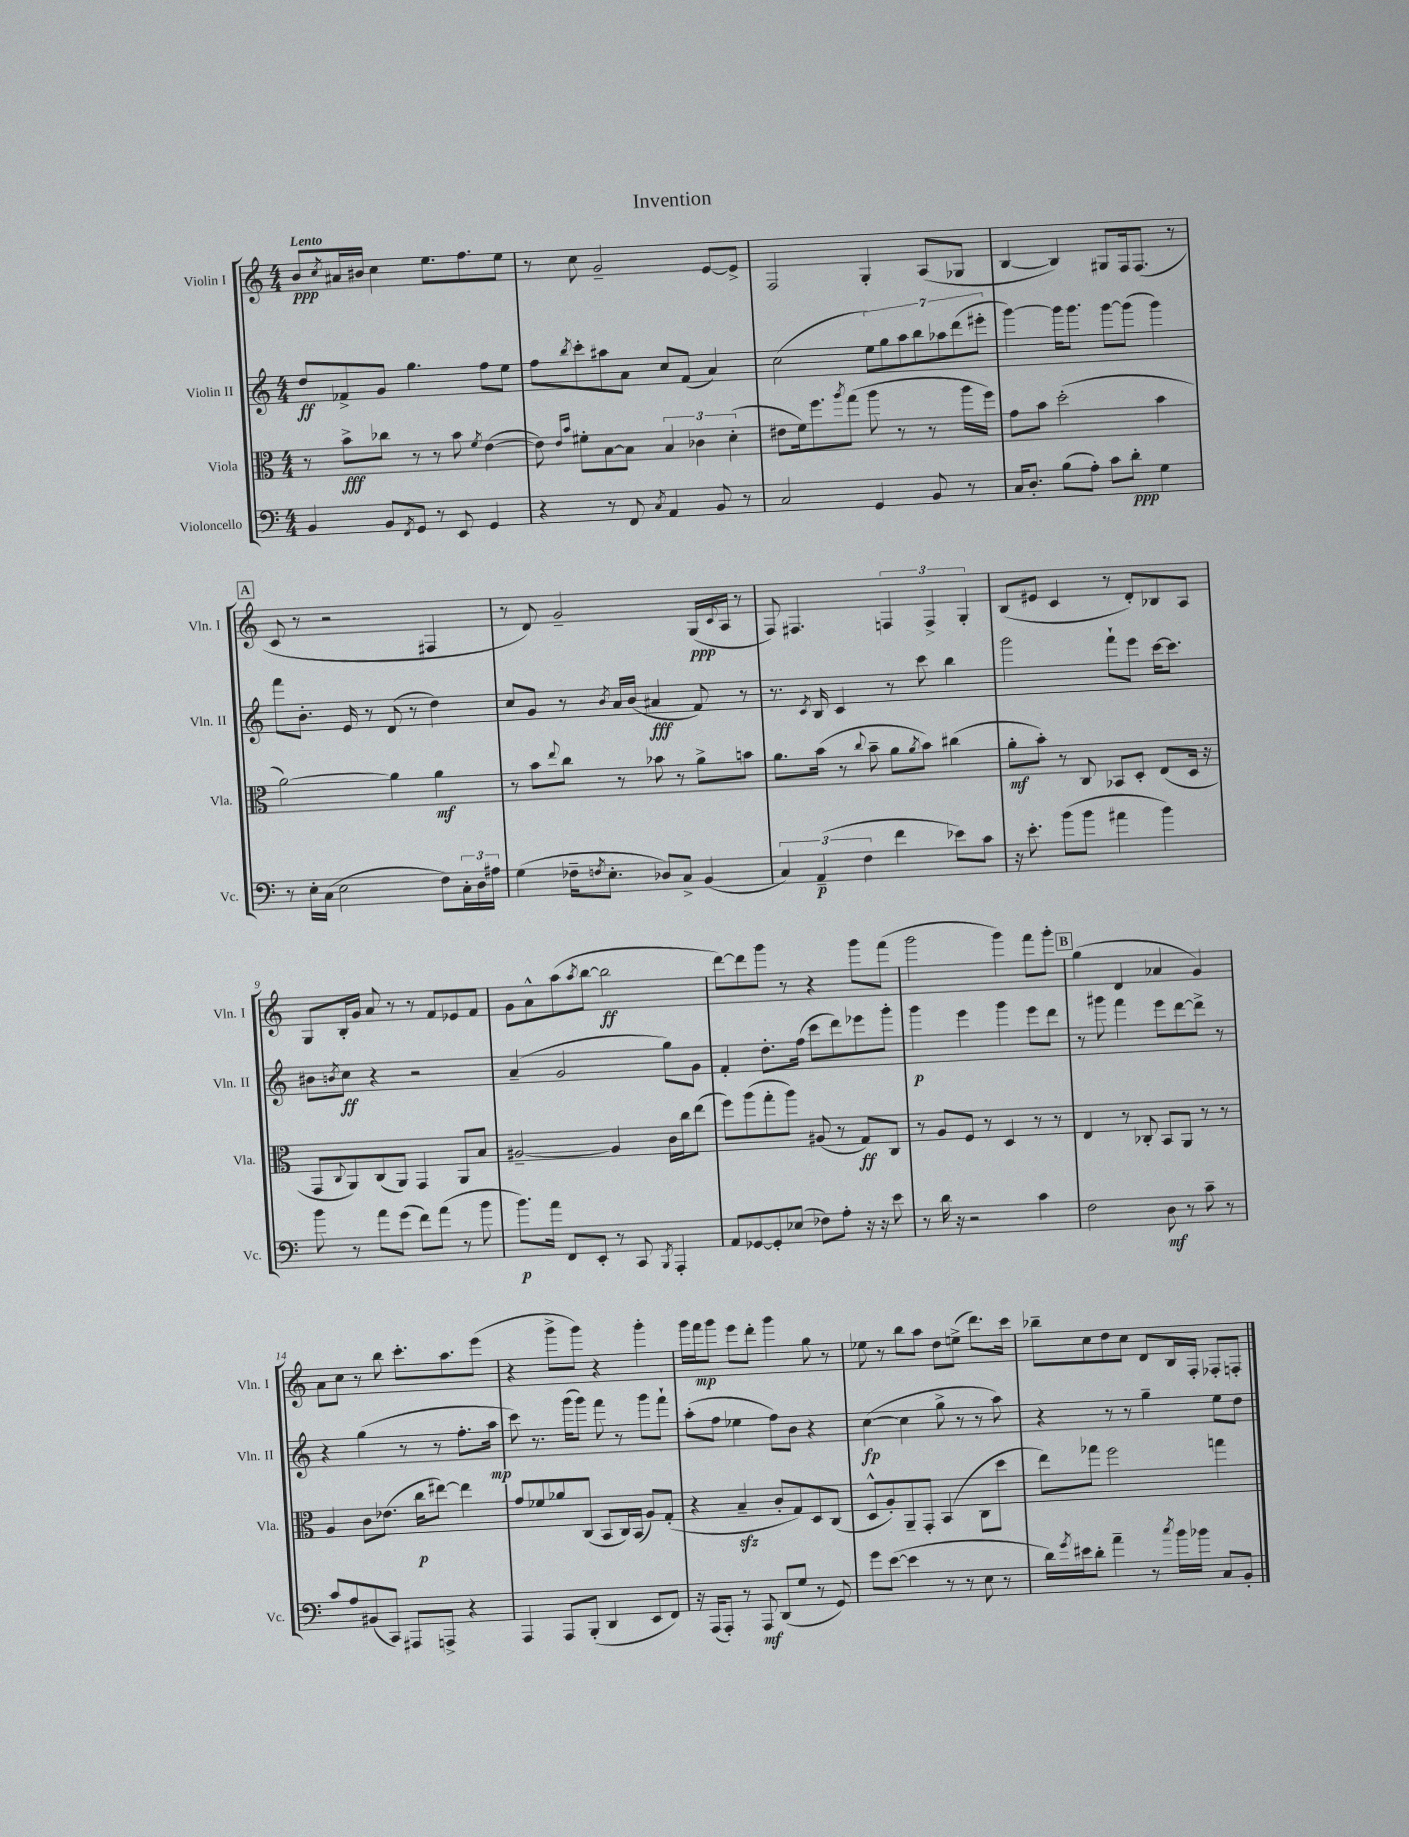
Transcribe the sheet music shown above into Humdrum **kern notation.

**kern	**dynam	**kern	**dynam	**kern	**dynam	**kern	**dynam
*part4	*part4	*part3	*part3	*part2	*part2	*part1	*part1
*staff4	*staff4	*staff3	*staff3	*staff2	*staff2	*staff1	*staff1
*I"Violoncello	*	*I"Viola	*	*I"Violin II	*	*I"Violin I	*
*I'Vc.	*	*I'Vla.	*	*I'Vln. II	*	*I'Vln. I	*
*clefF4	*	*clefC3	*	*clefG2	*	*clefG2	*
*k[]	*	*k[]	*	*k[]	*	*k[]	*
*M4/4	*	*M4/4	*	*M4/4	*	*M4/4	*
=1	=1	=1	=1	=1	=1	=1	=1
!	!	!	!	!	!	!LO:TX:a:B:t=Lento	!
4BB/	.	8r	.	8dd/L	ff	8b/L	ppp
.	.	.	.	.	.	8qcc/	.
.	.	8b^\L	fff	8f-X^/	.	16a#X/L	.
.	.	.	.	.	.	16b#X/JJ	.
8BB/L	.	8cc-X\J	.	8g/J	.	4cc\	.
8qFF/	.	.	.	.	.	.	.
8GG/J	.	8r	.	4.gg\	.	.	.
8r	.	8r	.	.	.	8.ee\L	.
8EE/	.	8b\	.	.	.	.	.
.	.	.	.	.	.	8.ff\	.
.	.	8qf/	.	.	.	.	.
4GG/	.	([4e\	.	8ff\L	.	.	.
.	.	.	.	8ee\J	.	8ee\J	.
=2	=2	=2	=2	=2	=2	=2	=2
4r	.	8e\])	.	8ff\L	.	8r	.
.	.	16qqe/LL	.	.	.	.	.
.	.	16qqb/JJ	.	8qbb/	.	.	.
.	.	8f#X'\L	.	8ccc'\	.	8cc\	.
8r	.	[8B\	.	8aa#X\	.	2g~/	.
8FF/	.	8B\J]	.	8a\J	.	.	.
8qC/	.	.	.	.	.	.	.
4AA/	.	6B/	.	8cc/L	.	.	.
.	.	.	.	(8f/J	.	.	.
.	.	6c-X\	.	.	.	.	.
8BB/	.	.	.	4a/)	.	[8e/L	.
.	.	(6d'\	.	.	.	.	.
8r	.	.	.	.	.	8e^/J]	.
=3	=3	=3	=3	=3	=3	=3	=3
2C/	.	8e#X\L	.	(2cc\	.	2F/	.
.	.	16f\k)	.	.	.	.	.
.	.	8.ff\	.	.	.	.	.
.	.	8qaa/	.	.	.	.	.
.	.	(8gg\J	.	.	.	.	.
4GG/	.	8aa\	.	14ee\L)	.	4G'/	.
.	.	.	.	14gg\	.	.	.
.	.	8r	.	.	.	.	.
.	.	.	.	14aa\	.	.	.
.	.	.	.	14bb\	.	.	.
8BB/	.	8r	.	.	.	(8A/L	.
.	.	.	.	14aa-X\	.	.	.
.	.	.	.	(14ddd\	.	.	.
8r	.	16aa\LL	.	.	.	8G-X/J	.
.	.	.	.	14eee#X'\J	.	.	.
.	.	16ff\JJ)	.	.	.	.	.
=4	=4	=4	=4	=4	=4	=4	=4
16C/KL	.	8g\L	.	[4ggg\)	.	[4B/	.
8.D'/J	.	.	.	.	.	.	.
.	.	8b\J	.	.	.	.	.
(8B\L	.	(2dd'\	.	16ggg\KL]	.	4B/])	.
.	.	.	.	8.ggg\J	.	.	.
8A'\J)	.	.	.	.	.	.	.
8c\L	.	.	.	[8ggg\L	.	8G#X/L	.
8d'\J	ppp	.	.	(8ggg\J]	.	16F/k	.
.	.	.	.	.	.	(8.F/J	.
4G\	.	4b\	.	4ggg\)	.	.	.
.	.	.	.	.	.	8r	.
!!LO:LB:g=z
!!LO:REH:place=s1:t=A
=5	=5	=5	=5	=5	=5	=5	=5
8r	.	[2a\)	.	8fff\L	.	8c/	.
16E'\LL	.	.	.	8.b'\J	.	8r	.
(16C\JJ	.	.	.	.	.	.	.
2E\	.	.	.	.	.	2r	.
.	.	.	.	16e/	.	.	.
.	.	.	.	8r	.	.	.
.	.	4a\]	.	(8d/	.	.	.
.	.	.	.	8r	.	.	.
8F\L)	.	4a\	mf	4dd\)	.	4F#X/	.
24C'\L	.	.	.	.	.	.	.
24D\	.	.	.	.	.	.	.
24A#X\JJ	.	.	.	.	.	.	.
=6	=6	=6	=6	=6	=6	=6	=6
(4G\	.	8r	.	8cc/L	.	8r	.
.	.	8b\L	.	8g/J	.	8d/)	.
.	.	8qqee/	.	.	.	.	.
16F-X~\KL	.	8cc\J	.	8r	.	2g~/	.
8qFn/	.	.	.	.	.	.	.
8.E'\J	.	.	.	.	.	.	.
.	.	.	.	8qb/	.	.	.
.	.	8r	.	16a/LL	.	.	.
.	.	.	.	(16b/JJ	.	.	.
8D-X/L)	.	8b-X\	.	4a#X/	fff	.	.
8C^/J	.	8r	.	.	.	.	.
(4BB/	.	8a^\L	.	8f/)	.	(16G/LL	ppp
.	.	.	.	.	.	8qqc/	.
.	.	.	.	.	.	16A/JJ	.
.	.	8bn\J	.	8r	.	8r	.
=7	=7	=7	=7	=7	=7	=7	=7
6C/)	.	8.a\L	.	8.r	.	8F/)	.
.	.	.	.	.	.	4.F#X/	.
(6AA~/	p	.	.	.	.	.	.
.	.	.	.	8qc/	.	.	.
.	.	(16b\Jk	.	16B/	.	.	.
.	.	8r	.	4c/	.	.	.
6F\	.	.	.	.	.	.	.
.	.	8qqcc/	.	.	.	.	.
.	.	8b~\	.	.	.	.	.
4f\	.	8a\L	.	8r	.	6Fn/	.
.	.	8qa/	.	.	.	.	.
.	.	8b\J)	.	8ccc\	.	.	.
.	.	.	.	.	.	6F^/	.
8e-X\L)	.	(4cc#X\	.	4bb\	.	.	.
.	.	.	.	.	.	6G'/	.
8c\J	.	.	.	.	.	.	.
=8	=8	=8	=8	=8	=8	=8	=8
16r	.	8a'\L	mf	2ggg\	.	(8B/L	.
8.e'\	.	.	.	.	.	.	.
.	.	8b'\J)	.	.	.	8e#X/J	.
(8b\L	.	8r	.	.	.	4c/	.
8b\J	.	8C/	.	.	.	.	.
4a#X\	.	8BB-X/L	.	8fff`\L	.	8r	.
.	.	8D'/J	.	8eee\J	.	8d'/L)	.
4b\)	.	(8E/L	.	[16ccc\KL	.	8B-X/	.
.	.	.	.	8.ccc\J]	.	.	.
.	.	16D/Jk	.	.	.	8A/J	.
.	.	16r	.	.	.	.	.
!!LO:LB:g=z
=9	=9	=9	=9	=9	=9	=9	=9
8b\	.	8GG/L	.	8b#X\L	.	8G/L	.
.	.	8qqC/	.	8qbn/	.	.	.
8r	.	8AA/)	.	8cc\J	ff	16B'/L	.
.	.	.	.	.	.	16g/JJ	.
8a\L	.	(8C/	.	4r	.	8a/	.
(8g\J	.	8AA/J)	.	.	.	8r	.
8f\L)	.	4GG/	.	2r	.	8r	.
(8a\J	.	.	.	.	.	8f/L	.
8r	.	8AA/L	.	.	.	8e-X/	.
8b\	.	8B/J	.	.	.	8f/J	.
=10	=10	=10	=10	=10	=10	=10	=10
8.b\L)	p	[2A#X~/	.	(4a~/	.	8g\L	.
.	.	.	.	.	.	8a^^\	.
16a\Jk	.	.	.	.	.	.	.
8FF/L	.	.	.	2g/	.	(8aa\	.
.	.	.	.	.	.	8qaa/	.
8EE'/J	.	.	.	.	.	[8bb\J	.
8r	.	4A#/]	.	.	.	2bb\]	ff
8CC/	.	.	.	.	.	.	.
8qBBB/	.	.	.	.	.	.	.
4AAA'/	.	16c\LL	.	8gg\L)	.	.	.
.	.	16cc\J	.	.	.	.	.
.	.	(8ee\J	.	8g\J	.	.	.
=11	=11	=11	=11	=11	=11	=11	=11
8AA/L	.	8ff\L)	.	4f'/	.	[8ddd\L)	.
[8GG-X/	.	(8aa\	.	.	.	8ddd\]	.
8GG-'/]	.	8gg'\	.	8.dd'\L	.	8ggg\J	.
(8E-X/J	.	8aa\J)	.	.	.	8r	.
.	.	.	.	(16ff\Jk	.	.	.
8F-X\L)	.	(8A#X/	.	8ccc\L	.	4r	.
8A'\J	.	8r	.	8ddd\)	.	.	.
16r	.	8G/L)	ff	8eee-X\	.	8ggg\L	.
16r	.	.	.	.	.	.	.
8e\	.	8C/J	.	8ggg'\J	.	(8fff\J	.
=12	=12	=12	=12	=12	=12	=12	=12
8r	.	8r	.	4ggg\	p	2ggg\	.
16d\	.	8A/L	.	.	.	.	.
16r	.	.	.	.	.	.	.
2r	.	8F/J	.	4eee\	.	.	.
.	.	8r	.	.	.	.	.
.	.	4D/	.	4ggg\	.	4ggg\)	.
4c\	.	8r	.	8eee\L	.	8fff\L	.
.	.	8r	.	8ddd\J	.	8ggg'\J	.
!!LO:REH:place=s1:t=B
=13	=13	=13	=13	=13	=13	=13	=13
2F\	.	4E/	.	8r	.	(4gg\	.
.	.	.	.	8ggg#X\	.	.	.
.	.	8r	.	4fff\	.	4d/	.
.	.	8C-X'/	.	.	.	.	.
8D\	mf	8BB/L	.	8eee\L	.	4a-X/	.
8r	.	8AA/J	.	[8ddd\	.	.	.
8c~\	.	8r	.	8ddd^\J]	.	4g/)	.
8r	.	8r	.	8r	.	.	.
!!LO:LB:g=z
=14	=14	=14	=14	=14	=14	=14	=14
8c/L	.	4A/	.	4r	.	8a\L	.
8A/	.	.	.	.	.	8cc\J	.
(8BB#X/	.	8c\L	.	(4gg\	.	8r	.
8CC/J)	.	(8.e-X\J	.	.	.	8bb\	.
8AAA#X/L	.	.	.	8r	.	8.ccc'\L	.
.	.	16cc\KL	p	.	.	.	.
8AAAn^/J	.	[8ee#X\J)	.	8r	.	.	.
.	.	.	.	.	.	8.aa\	.
4r	.	4ee#\]	.	8.ff'\L	.	.	.
.	.	.	.	.	.	(8eee\J	.
.	.	.	.	16aa\Jk	mp	.	.
=15	=15	=15	=15	=15	=15	=15	=15
4AAA/	.	8g/L	.	8ccc\)	.	4r	.
.	.	8f-X/	.	8.r	.	.	.
8AAA/L	.	8a-X/	.	.	.	8ggg^\L	.
.	.	.	.	(16ggg\KL	.	.	.
(8BBB'/J	.	(8C/J	.	8ggg\J)	.	8ggg\J)	.
4DD/	.	8BB/L	.	8fff\	.	4r	.
.	.	16C/L)	.	8r	.	.	.
.	.	(16BB/JJ	.	.	.	.	.
8EE/L	.	8A/L)	.	8ggg\L	.	4ggg'\	.
8FF/J)	.	(8G'/J	.	8fff`\J	.	.	.
=16	=16	=16	=16	=16	=16	=16	=16
16r	.	4r	.	(8aa'\L	.	16ggg\LL	.
(16AAA/KL	.	.	.	.	.	16fff\J	mp
8AAA'/J)	.	.	.	8ff\J	.	8ggg\J	.
8r	.	4Bzz~/	.	4ee-X\	.	8eee\L	.
8AAA/	mf	.	.	.	.	8ddd'\J	.
(8DD/L	.	8c'/L	.	8ff\L)	.	4ggg\	.
8G/J	.	8G/)	.	8b\J	.	.	.
8r	.	8D/	.	4r	.	8gg\	.
8GG/)	.	(8C/J	.	.	.	8r	.
=17	=17	=17	=17	=17	=17	=17	=17
8g\L	.	8D^^/L	.	([4cc\	fp	8ee-X\	.
([8e\J	.	8A'/)	.	.	.	8r	.
4e\]	.	8AA~/	.	4cc\]	.	8bb\L	.
.	.	8GG'/J	.	.	.	8aa\J	.
8r	.	(4BB/	.	8gg^\	.	8dd\L	.
8r	.	.	.	8r	.	(8een^\J	.
8E\	.	8C\L	.	8r	.	8.ddd\L)	.
8r	.	8dd\J	.	8aa\)	.	.	.
.	.	.	.	.	.	16ccc\Jk	.
=18	=18	=18	=18	=18	=18	=18	=18
16d\LL)	.	8ee\L)	.	4r	.	8bb-X~\L	.
8qg/	.	.	.	.	.	.	.
16e#X\J	.	.	.	.	.	.	.
8d'\J	.	8gg-X\J	.	.	.	8cc\	.
4a~\	.	2ff\	.	8r	.	8dd\	.
.	.	.	.	8r	.	8cc\J	.
8r	.	.	.	4gg~\	.	8d/L	.
8qcc/	.	.	.	.	.	.	.
16b\LL	.	.	.	.	.	16B/L	.
16b-X\JJ	.	.	.	.	.	16F'/JJ	.
8C/L	.	4ggn\	.	8ee\L	.	8F-X'/L	.
8BB'/J	.	.	.	8dd\J	.	8Fn'/J	.
==	==	==	==	==	==	==	==
*-	*-	*-	*-	*-	*-	*-	*-
